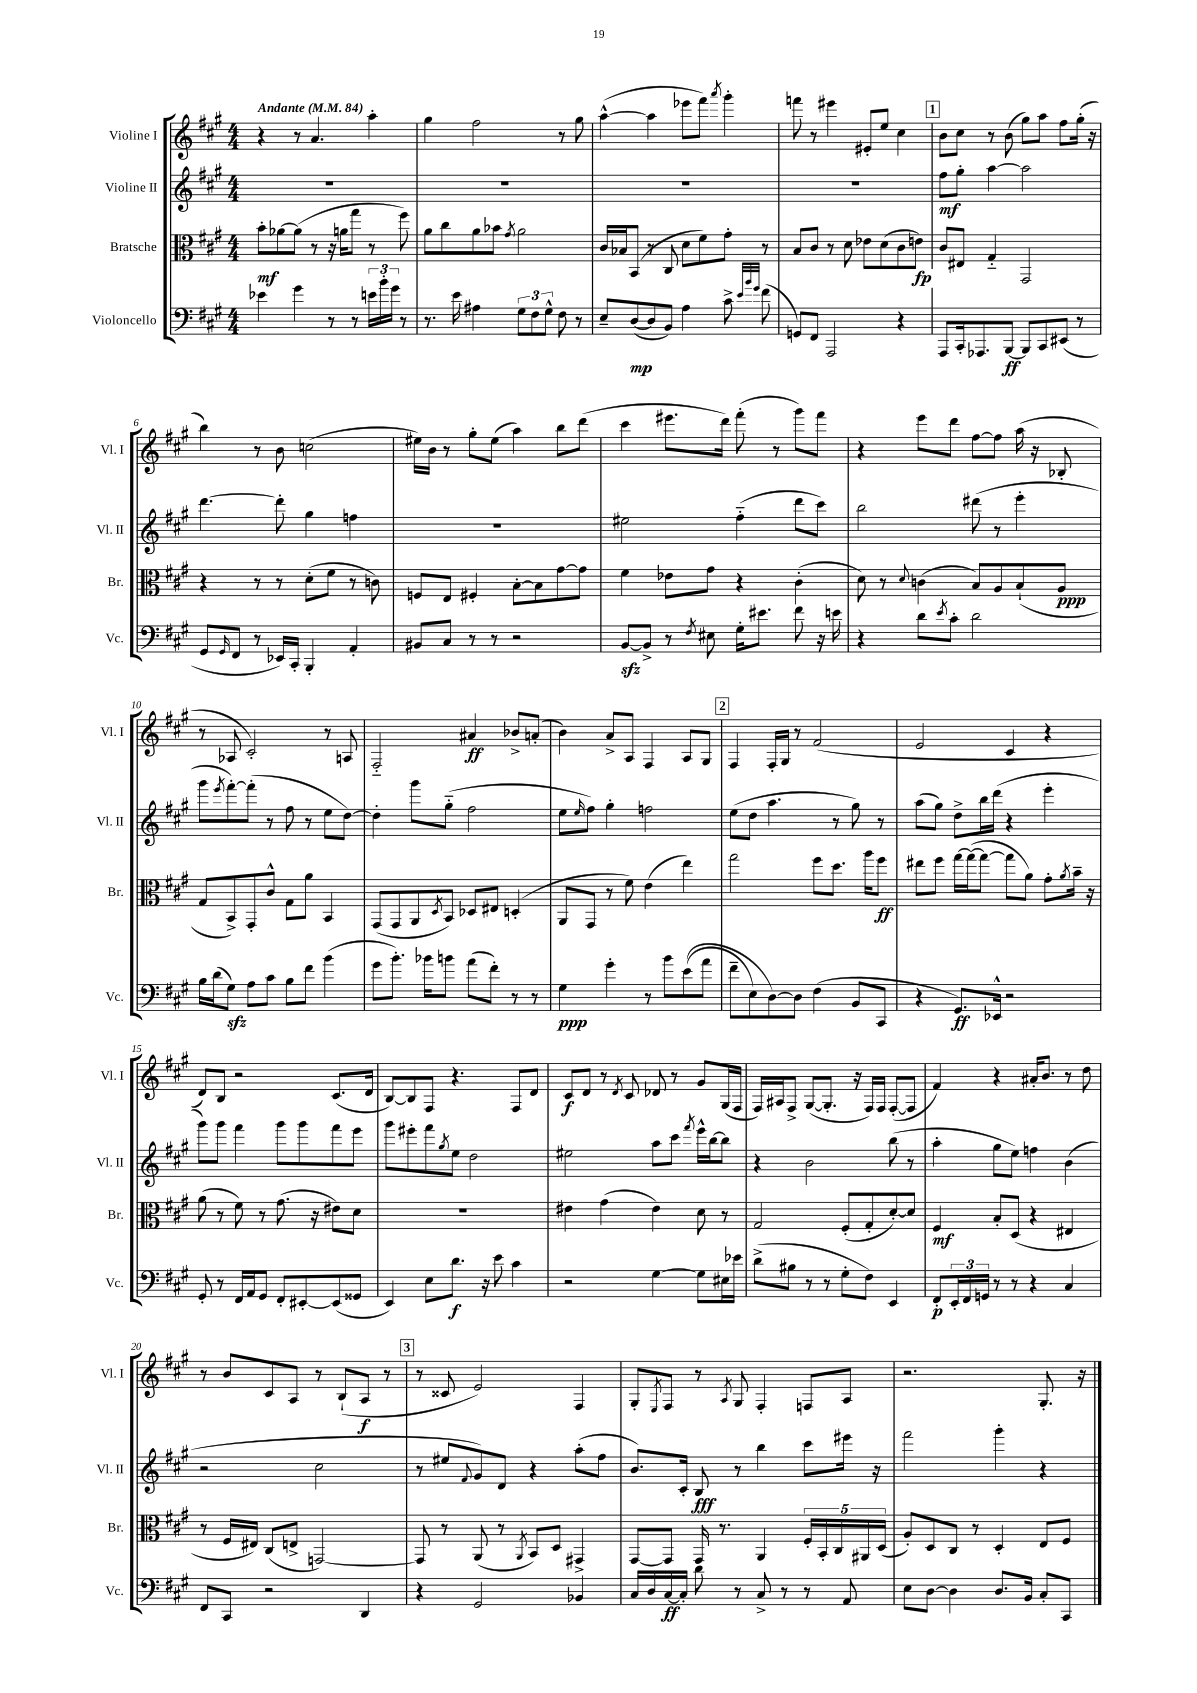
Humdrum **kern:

**kern	**kern	**kern	**kern
*staff4	*staff3	*staff2	*staff1
*clefF4	*clefC3	*clefG2	*clefG2
*k[f#c#g#]	*k[f#c#g#]	*k[f#c#g#]	*k[f#c#g#]
*M4/4	*M4/4	*M4/4	*M4/4
*MM84	*MM84	*MM84	*MM84
4e-	8b'	1r	4r
.	[8a-	.	.
4g#	(8a-]	.	8r
.	8r	.	4.a
8r	16r	.	.
.	16a	.	.
8r	8gg#	.	.
24e	8r	.	4aa'
24b'	.	.	.
24g#	.	.	.
8r	8ff#)	.	.
=	=	=	=
8.r	8a	1r	4gg#
.	8cc#	.	.
16e	.	.	.
4A#	8a	.	2ff#
.	8b-	.	.
.	8qg#	.	.
12G#	2a	.	.
12F#	.	.	.
12G#^^	.	.	.
8F#	.	.	8r
8r	.	.	8gg#
=	=	=	=
8E~	16c#	1r	([4aa^^
.	16B-	.	.
([8D	(8BB	.	.
8D]	8r	.	4aa]
8BB)	8C#	.	.
4A	8d	.	8eee-
.	8f#)	.	8fff#)
.	.	.	8qaaa
8c#^	8g#'	.	4ggg#'
32qqe	.	.	.
32qqb	.	.	.
32qqg#	.	.	.
(8f#	8r	.	.
=	=	=	=
8GG)	8B	1r	8fff
8FF#	8c#	.	8r
2AAA	8r	.	4eee#
.	8d	.	.
.	8e-	.	8e#'
.	(8d	.	8ee
4r	8c#	.	4cc#
.	8e)	.	.
=	=	=	=
8AAA	8c#	8ff#	8b
16CC#'	8E#	8gg#'	8cc#
8.AAA-	.	.	.
.	4G#'~	[4aa	8r
[8BBB	.	.	(8b
8BBB]	2GG#	2aa]	8gg#)
8CC#	.	.	8aa
(8EE#	.	.	8ff#
8r	.	.	(16gg#'
.	.	.	16r
=	=	=	=
8GG#	4r	[4.ddd	4bb)
16qqGG#	.	.	.
8FF#	.	.	.
8r	8r	.	8r
16EE-)	8r	8ddd']	8b
16CC#'	.	.	.
4BBB'	(8d'	4gg#	(2cc
.	8f#	.	.
4AA'	8r	4ff	.
.	8c)	.	.
=	=	=	=
8BB#	8F	1r	16ee#)
.	.	.	16b
8C#	8E	.	8r
8r	4F#'	.	8gg#'
8r	.	.	(8ee#
2r	[8B'	.	4aa)
.	8B]	.	.
.	[8g#	.	8bb
.	8g#]	.	(8ddd
=	=	=	=
[8BB	4f#	2ee#	4ccc#
8BB^]	.	.	.
8r	8e-	.	8.eee#
8qF#	.	.	.
8E#	8g#	.	.
.	.	.	16ddd)
16G#'	4r	(4ff#'~	(8fff#'
8.e#	.	.	.
.	.	.	8r
8f#	(4c#'	8ddd	8ggg#)
16r	.	8ccc#)	8fff#
16e	.	.	.
=	=	=	=
4r	8d)	2bb	4r
.	8r	.	.
.	8qqd	.	.
8d	(4c	.	8eee
8qe	.	.	.
8c#'	.	.	8ddd
2d	8B)	(8ddd#	[8ff#
.	8A	8r	8ff#]
.	(8B`	4eee'	(16aa
.	.	.	16r
.	8A	.	8B-'
=	=	=	=
16B	8G#	8ggg#	8r
(16d	.	.	.
.	.	8qeee	.
8G#)	8BB^)	[8fff#')	8A-
8A	8GG#'	(8fff#']	2c#')
8c#	8c#^^	8r	.
8B	8G#	8ff#	.
8f#	8a	8r	.
(4b	4BB	8ee	8r
.	.	[8dd)	8A
=	=	=	=
8g#	(8GG#	4dd']	2F#'~
8.b')	8GG#	.	.
.	8AA	8ggg#	.
16b-	.	.	.
.	8qD	.	.
8b	8BB)	(8gg#'~	.
(8a	8D-	2ff#	4a#
8f#')	8E#	.	.
8r	(4D'	.	8b-^
8r	.	.	(8a'
=	=	=	=
4G#	8AA	8ee	4b)
.	.	16qqee	.
.	8GG#	8ff#)	.
4g#'	8r	4gg#'	8a^
.	8f#)	.	8A
8r	(4e	2ff	4F#
8b	.	.	.
&((8e	4ee)	.	8A
8a	.	.	8G#
=	=	=	=
8f#~	2gg#	(8ee	4F#
8E)	.	8dd	.
[8D&)	.	4.aa	16F#'
.	.	.	16G#
8D]	.	.	8r
(4F#	8ff#	.	(2f#
.	8.dd	8r	.
8BB	.	8gg#)	.
.	16aa	.	.
8CC#	8ff#	8r	.
=	=	=	=
4r	8ee#	(8aa	2e
.	8ff#	8gg#)	.
8.GG#)	[16gg#	8dd^	.
.	(16gg#_	.	.
.	8gg#_	16bb	.
16EE-^^	.	(16ddd	.
2r	8gg#]	4r	4c#
.	8a)	.	.
.	8g#'	4eee'	4r
.	8qa	.	.
.	16b~	.	.
.	16r	.	.
=	=	=	=
8GG#'	(8a	8ggg#)	8d)
8r	8r	8ggg#	8B
16FF#	8f#)	4fff#	2r
16AA	.	.	.
8GG#	8r	.	.
8FF#'	(8.g#	8ggg#	.
[8EE#'	.	8ggg#	.
.	16r	.	.
(8EE#]	8e#)	8fff#	(8.c#
8GG##	8d	8eee	.
.	.	.	16d
=	=	=	=
4EE)	1r	8ggg#	[8B)
.	.	8eee#'	8B]
8E	.	8fff#	8F#
.	.	8qgg#	.
8.d	.	8ee	4.r
.	.	2dd	.
16r	.	.	.
8e	.	.	.
4c#	.	.	8F#
.	.	.	8d
=	=	=	=
2r	4e#	2ee#	8c#
.	.	.	8d
.	(4g#	.	8r
.	.	.	8qd
.	.	.	8c#
[4G#	4e#)	8aa	8d-
.	.	8ccc#	8r
.	.	8qfff#	.
8G#]	8d	16eee^^	8g#
.	.	[16bb	.
16E#	8r	8bb]	(16G#
16e-	.	.	16F#
=	=	=	=
(8d^	2G#	4r	16F#)
.	.	.	16A#
8B#	.	.	8F#^
8r	.	2b	([8G#
8r	.	.	8.G#']
8G#'	(8F#'	.	.
.	.	.	16r
8F#)	8G#'	.	16F#)
.	.	.	16F#
4EE	[8d')	(8bb	([8F#'
.	8d]	8r	8F#]
=	=	=	=
8FF#'	4F#	4aa'	4f#)
24EE'	.	.	.
24FF#	.	.	.
24GG	.	.	.
8r	8B'	8gg#	4r
8r	(8D	8ee)	.
4r	4r	4ff	16a#'
.	.	.	8.b
4C#	4E#	(4b	8r
.	.	.	8dd
=	=	=	=
8FF#	8r	2r	8r
8CC#	16F#	.	8b
.	16E#)	.	.
2r	(8C#	.	8c#
.	8E^	.	8A
.	[2GG)	2cc#	8r
.	.	.	(8B`
4DD	.	.	8A
.	.	.	8r
=	=	=	=
4r	8GG]	8r	8r
.	8r	8ee#	8c##
.	.	8qqf#	.
2GG#	(8AA	8g#)	2e)
.	8r	8d	.
.	8qAA	.	.
.	8BB)	4r	.
.	8D	.	.
4BB-	4GG#^	(8aa'	4F#
.	.	8ff#	.
=	=	=	=
16C#	[8GG#	8.b)	8G#'
16D	.	.	.
.	.	.	8qE
[16C#	8GG#]	.	8F#
16C#']	.	16c#'	.
8d	16GG#	8B	8r
.	8.r	.	.
.	.	.	8qA
8r	.	8r	8G#
8C#^	4AA	4bb	4F#'
8r	.	.	.
8r	20F#'	8ccc#	8F
.	20BB'	.	.
.	20C#	.	.
8AA	.	16eee#	8A
.	20AA#	.	.
.	.	16r	.
.	(20D	.	.
=	=	=	=
8E	8A')	2fff#	2.r
[8D	8D	.	.
4D]	8C#	.	.
.	8r	.	.
8.D	4D'	4ggg#'	.
16BB	.	.	.
8C#'	8E	4r	8.G#'
8CC#	8F#	.	.
.	.	.	16r
==	==	==	==
*-	*-	*-	*-
